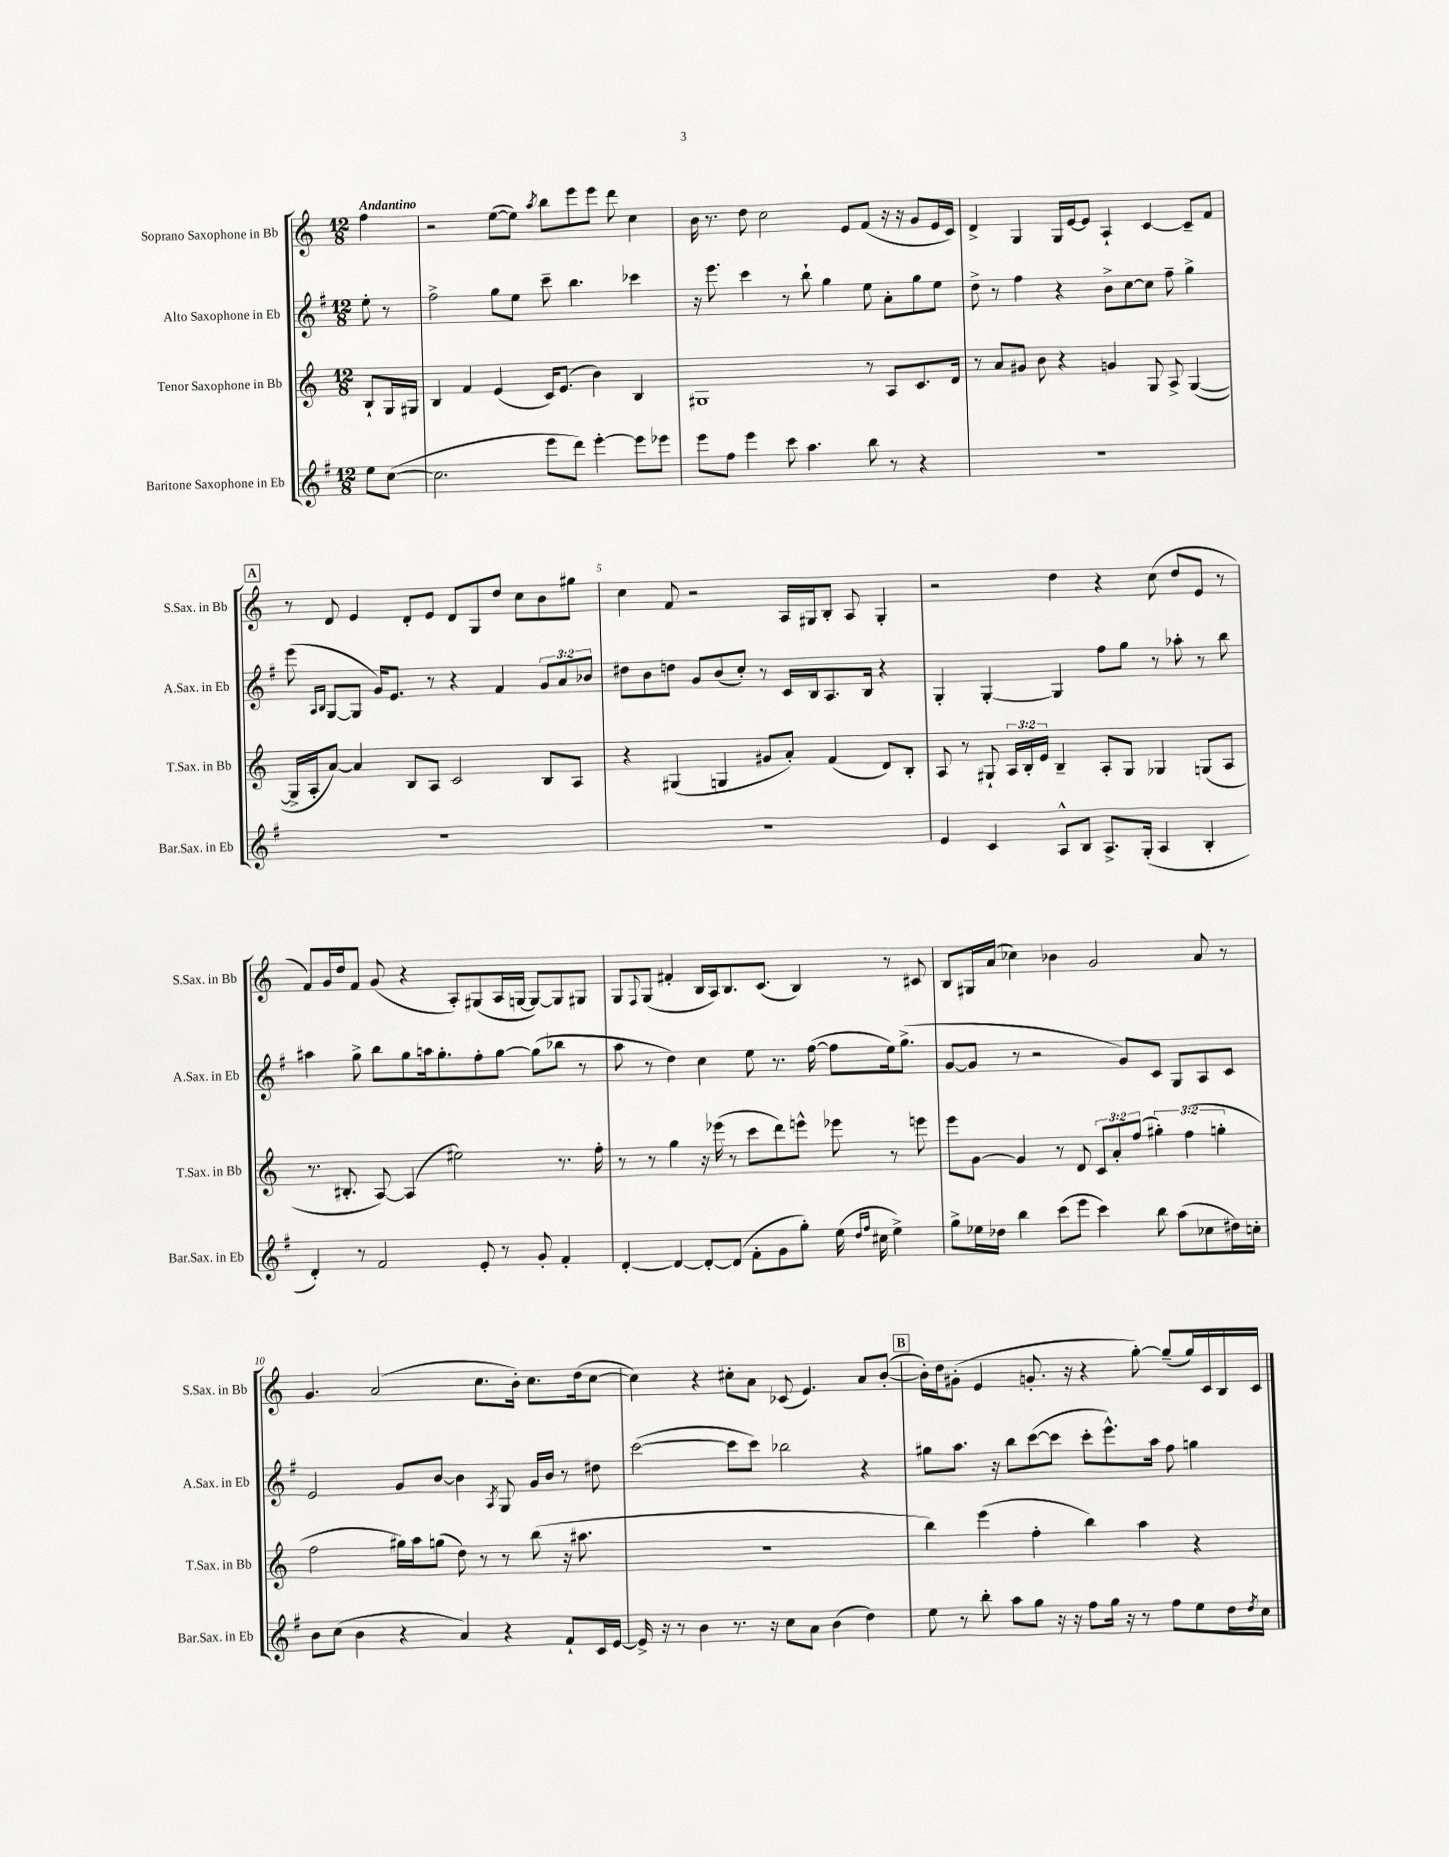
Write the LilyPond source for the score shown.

<<
\new StaffGroup <<
\new Staff = "s0" \with { instrumentName = "Soprano Saxophone in Bb" shortInstrumentName = "S.Sax. in Bb" } {
    \clef treble \key c \major \numericTimeSignature \time 12/8 \partial 4 \tempo "Andantino"
    f''4 |
    r2 e''8~( e''8) \acciaccatura { a''8 } b''8 e'''8 e'''8 d'''8 c''4 |
    b'16 r8. d''8 c''2 e'8 f'8( r16 r16 g'8 e'16 c'16) |
    d'4-> g4 g16 e'16~ e'8 a4-! c'4~ c'8-- f'8 |
    \mark \markup { \box "A" } r8 d'8 e'4 d'8-. e'8 d'8 g8 d''8 c''8 b'8 gis''8 |
    c''4 f'8 r2 a16 gis16 b8-. a8 gis4-. |
    r2 d''4 r4 c''8( d''8 e'8 r8 |
    f'8) g'16 d''16 f'8 g'8( r4 a8-.) gis8( a16 g16~ g8~) g8 gis8 |
    g8 \appoggiatura { f8 } g8( fis'4-. b16 a16) b8. c'8.( b4) r8 cis'8 |
    b8 gis16 a'16( ces''4) bes'4 g'2 a'8 r8 |
    g'4. a'2( c''8. b'16-.) c''8. d''16( c''8~ |
    c''4) r4 cis''8-. a'8 ces'8( e'4.) a'8 b'8~-.( |
    \mark \markup { \box "B" } b'16-.) d''16 gis'8-.( e'4 g'8.-. r16 r4 g''8~-.) g''8--( g''16) c'16 b16 c'16 \bar "|." |
}
\new Staff = "s1" \with { instrumentName = "Alto Saxophone in Eb" shortInstrumentName = "A.Sax. in Eb" } {
    \clef treble \key g \major \numericTimeSignature \time 12/8 \override Staff.TupletNumber.text = #tuplet-number::calc-fraction-text \partial 4
    e''8-. r8 |
    fis''2-> g''8 e''8 c'''8-- b''4. ces'''4 |
    r16 e'''8. c'''4 r8 b''8-! g''4 e''8 a'8-. g''8 e''8 |
    d''8-> r8 fis''4 r4 b'8-> c''8~ c''8 fis''8-- g''4-> |
    \mark \markup { \box "A" } e'''8( \grace { a16 b16 } g8~ g8 g'16) e'8. r8 r4 fis'4 \tuplet 3/2 { g'8 a'8 bes'8 } |
    dis''8 b'8 d''8 g'8 b'8( c''8-.) r8 c'16 b16 a8. b16 r4 |
    g4-. g4~-. g4 fis''8 g''8 r8 aes''8-. r8 b''8 |
    ais''4 g''8-> b''8 g''8 a''16 g''8.-. fis''8-. g''8~ g''8( bes''8 r8 |
    a''8 r8 d''4) c''4 e''8 r8. fis''16~( fis''8 e''16) g''8.->( |
    g'8~ g'8 r8 r2 g'8) c'8 g8 a8 c'8 |
    e'2 g'8 b'8~ b'4 \acciaccatura { a8 } g8 g'16 b'16 r8 dis''8 |
    c'''2~( c'''8 c'''8) bes''2 r4 |
    \mark \markup { \box "B" } gis''8 a''8. r16 b''8 c'''8~( c'''8 c'''8-. e'''8.-^) a''16 fis''8 g''4 \bar "|." |
}
\new Staff = "s2" \with { instrumentName = "Tenor Saxophone in Bb" shortInstrumentName = "T.Sax. in Bb" } {
    \clef treble \key c \major \numericTimeSignature \time 12/8 \override Staff.TupletNumber.text = #tuplet-number::calc-fraction-text \partial 4
    b8-! g16 gis16 |
    b4 f'4 e'4( c'16) e'8.( b'4) b4 |
    gis1 r8 a8 c'8. d'16 |
    r8 a'8 gis'8 b'8 r4 g'4 g8 a8-> g4~( |
    \mark \markup { \box "A" } g16-> a16-. a'8~) a'4 b8 a8 c'2 b8 a8 |
    r4 gis4( g4 gis'8 a'8-.) f'4( d'8) b8-. |
    a8 r8 gis8-! \tuplet 3/2 { a16 b16-. e'16 } b4-- a8-. gis8 ges4 g8( a8 |
    r8. bis8.-. a8~) a4( eis''2) r8. f''16-. |
    r8 r8 g''4 r16 ees'''16( r8 c'''8 d'''8) e'''8-^ ees'''8 r8 e'''8 |
    e'''8 g'8~ g'4 r8 d'8 \tuplet 3/2 { c'8 a'8-. f''8( } \tuplet 3/2 { gis''4-.) f''4( g''4-. } |
    f''2 gis''16) a''16 g''8( d''8) r8 r8 b''8( r16 ais''8. |
    R1. |
    \mark \markup { \box "B" } b''4) e'''4( f''4-. b''4) a''4 r4 \bar "|." |
}
\new Staff = "s3" \with { instrumentName = "Baritone Saxophone in Eb" shortInstrumentName = "Bar.Sax. in Eb" } {
    \clef treble \key g \major \numericTimeSignature \time 12/8 \partial 4
    e''8 c''8~( |
    c''2. e'''8 d'''8) e'''4~-. e'''8 ees'''8 |
    e'''8 fis''8 e'''4 c'''8 a''4. b''8 r8 r4 |
    R1. |
    \mark \markup { \box "A" } R1. |
    R1. |
    e'4 c'4 a8-^ b8 a8.-> g16-.( a4 b4-. |
    d'4-.) r8 fis'2 e'8-. r8 g'8-. fis'4-. |
    d'4~-. d'4~ d'8~-. d'8( fis'8-. g'8 g''8-.) e''16( \grace { d''16 fis''16 } cis''16 e''4->) |
    g''8-> ees''16 des''16 b''4 c'''8( e'''8 c'''4) b''8 a''8( ces''8 dis''16) c''16-. |
    b'8 c''8( b'4 r4 a'4) r4 fis'8-! c'16 e'16~ |
    e'16-> r16 r8 b'4 r8. r16 c''8 a'8 b'4( d''4) |
    \mark \markup { \box "B" } e''8 r8 b''8-. a''8 g''8 r16 r16 fis''8 g''16 r16 r8 fis''8 e''8 d''16 \acciaccatura { d''8 } c''16 \bar "|." |
}
>>
>>
\layout { \context { \Score \override BarNumber.break-visibility = ##(#f #t #t) barNumberVisibility = #(every-nth-bar-number-visible 5) } }
